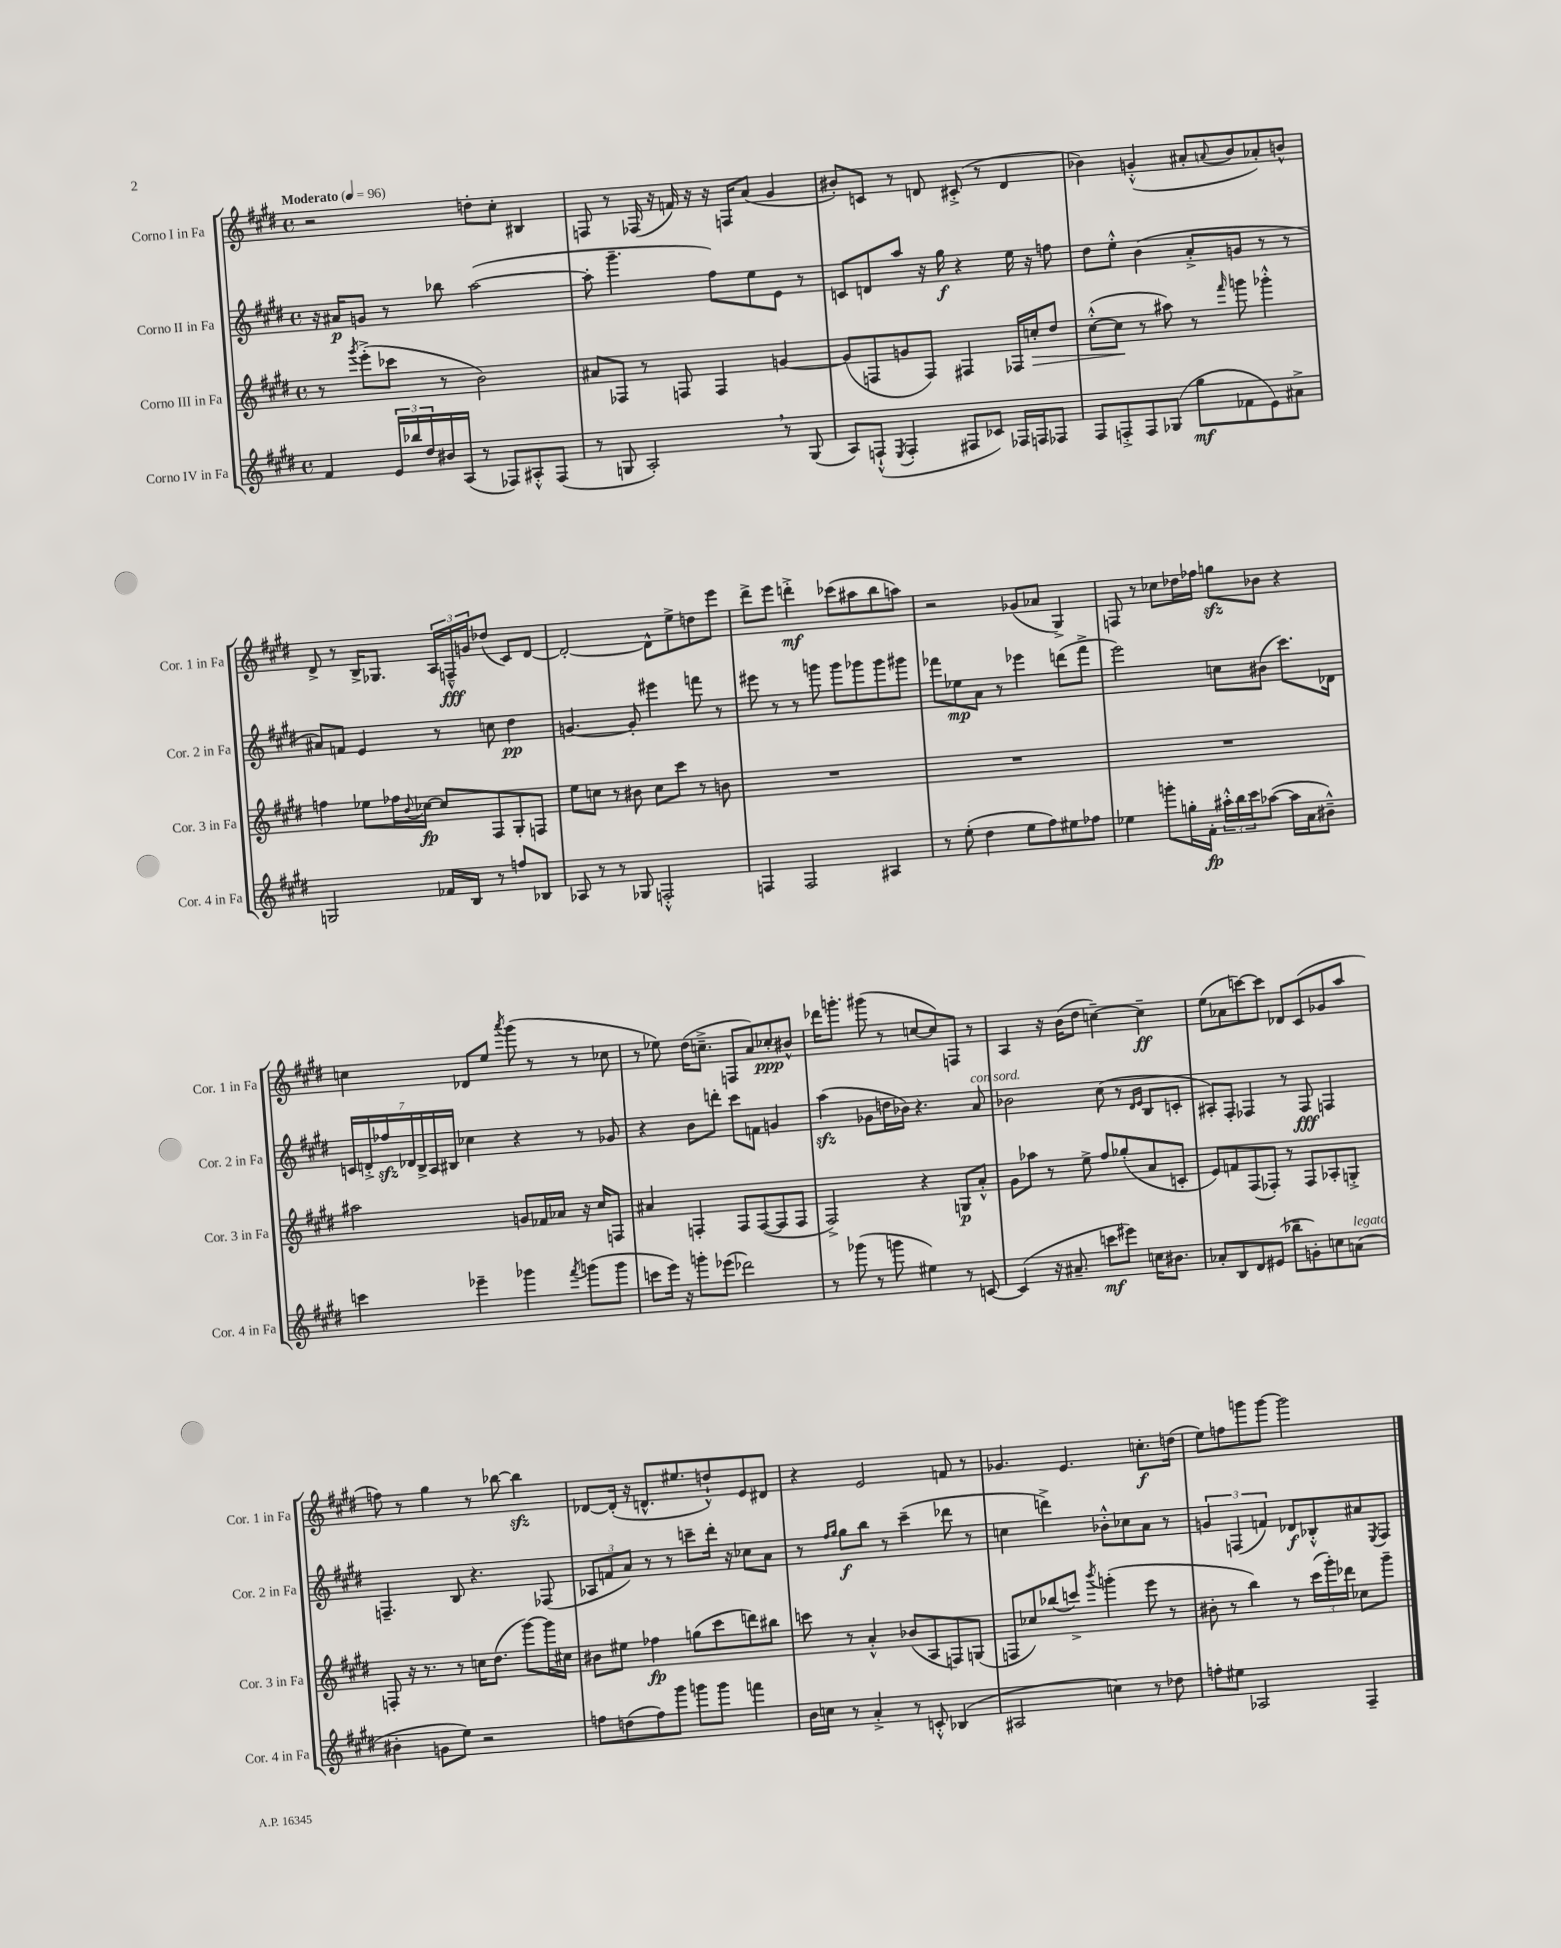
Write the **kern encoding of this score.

**kern	**kern	**kern	**kern
*staff4	*staff3	*staff2	*staff1
*clefG2	*clefG2	*clefG2	*clefG2
*k[f#c#g#d#]	*k[f#c#g#d#]	*k[f#c#g#d#]	*k[f#c#g#d#]
*M4/4	*M4/4	*M4/4	*M4/4
*met(c)	*met(c)	*met(c)	*met(c)
*MM96	*MM96	*MM96	*MM96
4f#	8r	16r	2r
.	.	16a#	.
.	8qggg#	.	.
.	(8eee'^	8g	.
24e	8ccc-	8r	.
24bb-	.	.	.
24dd#	.	.	.
16b#	8r	8bb-	.
(16A	.	.	.
8r	2b)	([2aa	8dd'
8F-)	.	.	8cc#'
8A#'^^	.	.	4B#
(8F-	.	.	.
=	=	=	=
8r	8a#	8aa']	8F
8G	8F-	4.ggg#~	8r
2A')	8r	.	(16F-
.	.	.	16r
.	8F	.	16f)
.	.	.	16r
.	4F	8ff#)	16r
.	.	.	16F
.	.	8ee	(8a
8r	[4g	8e	4g#
(8G	.	8r	.
=	=	=	=
8A)	(8g]	8c	8b#')
(8F`^^	8F	8d	8c
8qE	.	.	.
4F'	8g	8aa	8r
.	8F)	16r	8d
.	.	16gg#	.
8F#	4F#	4r	(8c#'^
8c-)	.	.	8r
16F-	16F-	16ee	4d
16F	16cc'	16r	.
8F-	8dd#	8ff	.
=	=	=	=
8F#	([8cc#'^^	8dd#	4b-)
8F'^	8cc#]	8ee'^^	.
8F	8r	(4b	(4g'^^
(8G-	8aa#)	.	.
8gg#	8r	8a'^	8a#'
.	16qqfff#	.	8qqa
8f-	8ggg	8g	8b-
8e)	4ggg-'^^	8r	8a-')
8a#^	.	8r	8b^^
=	=	=	=
2G	4ff	8a#)	8d#^
.	.	8f	8r
.	8ee-	4e	16B^
.	.	.	8.G-
.	16ff-	.	.
.	8qqb	.	.
.	[16cc-	.	.
16f-	8cc-]	8r	24A
.	.	.	24F~^^
16B	.	.	.
.	.	.	24g
8r	8F#	8cc	(8dd-
8ff	8G#'	4dd#	8c#)
8B-	8F	.	[8d#
=	=	=	=
8A-	8ee	[4.g	2d#'_
8r	8cc	.	.
8r	8r	.	.
8G-	8b#	8g']	.
2F'^^	8cc	4eee#	8d#^^]
.	8ccc#	.	8ee^
.	8r	8fff	8dd
.	8b	8r	8eee
=	=	=	=
4F	1r	8eee#	8ddd#^
.	.	8r	8eee
2F	.	8r	4ddd'^
.	.	8ggg	.
.	.	8ggg	(8ccc-
.	.	8ggg-	8aa#
4A#	.	8ggg-	8bb
.	.	8ggg#	8aa)
=	=	=	=
8r	1r	8fff-	2r
(8ee'	.	8ee-	.
4dd#	.	8a	.
.	.	8r	.
8ee	.	4eee-	(8g-
8ff#)	.	.	8a-
8ee#	.	(8ddd	4G#^)
8ff-	.	8fff-^	.
=	=	=	=
4ee-	1r	2eee)	8F
.	.	.	8r
8ggg'	.	.	8cc-
16gg'	.	.	16dd-
16f#'	.	.	16ff-
24aa#'^^	.	8cc	8gg
24bb	.	.	.
24ccc#	.	.	.
([8aa-	.	(8b#	8b-
16aa-]	.	8.ccc#)	4r
16a	.	.	.
8b#~^^)	.	.	.
.	.	16d-	.
=	=	=	=
4ccc	2aa#	28c	4cc
.	.	28d'^	.
.	.	28ff-	.
.	.	28d-	.
.	.	28B^	.
.	.	28A	.
.	.	28B#	.
4eee-~	.	4cc-	8d-
.	.	.	8ee
.	.	.	8qaaa
4ggg-	8g	4r	(8ggg#
.	16f-	.	8r
.	16a-	.	.
8qfff#	.	.	.
(8ggg	16r	8r	8r
.	16cc#	.	.
8ggg	8F	8g-	8cc-
=	=	=	=
8ccc	4a#	4r	8r
16eee)	.	.	8ee-)
16r	.	.	.
8ggg'	4F'	8b	(16dd#
.	.	.	8.cc~^
(8eee-	.	8ddd'	.
2ddd-)	8F	8ccc#	8F
.	([8F	8f	8a)
.	8F]	4g	8cc-'
.	8F	.	8b#^^
=	=	=	=
8r	2F#^)	(4aa	16ddd-
.	.	.	8.ggg'
(8ggg-	.	.	.
8r	.	8g-	(8ggg#
8ggg	.	16dd	8r
.	.	16b-)	.
4ee#)	4r	4.r	[8cc
.	.	.	8cc])
8r	8G	.	8F
[8c	8a'^^	8a	8r
=	=	=	=
(4c]	8g#	2b-	4A
.	8aa-	.	.
16r	8r	.	16r
8.a#~	.	.	(16b
.	8ee^	.	8dd#
8ccc	8ff#	(8cc#	[4cc~)
8eee#)	(8gg-'	8r	.
.	.	16qqd#	.
.	.	16qqe	.
16cc	8a	8B	4cc~]
8.b#	.	.	.
.	8c'	8c'	.
=	=	=	=
8a-'	8e)	8A#')	(8ee
8B	8f	8F#'	8a-
8d#	(8F#	4F-	[8ccc)
(8e#	8F-')	.	8ccc]
8bb-~	8r	8r	8d-
8g')	8F-	8F-	(8c#
8cc	8A-'	4F	8g-
(8a	8G'^	.	8aa
=	=	=	=
4b#'	8F'	4.F~	8ff)
.	16r	.	8r
.	8.r	.	.
8g	.	.	4gg#
8ee)	8r	8B	.
2r	16cc	4.r	8r
.	(8.dd#	.	.
.	.	.	[8bb-
.	[8ggg#)	.	4bb-]
.	16ggg#]	(8F-	.
.	16cc#	.	.
=	=	=	=
8ff	8b#	12A-	[8d-
.	.	12f	.
(8dd	8ee#	.	(16d-']
.	.	12a)	.
.	.	.	16r
8ff)	4ff-	8r	8.d^^
8ggg#	.	8r	.
.	.	.	8.ee#
8ggg	(8gg	8ccc~	.
8ggg	8ccc#	16ddd#'	8dd`^^)
.	.	16r	.
4fff	8ddd)	8cc-	8e
.	8bb#	8a	8d#
=	=	=	=
16b	8ccc	8r	4r
16cc	.	.	.
.	.	16qqff#	.
.	.	16qqgg#	.
8r	8r	8gg#	.
4a'^	4a'^^	8bb	2e
.	.	8r	.
8r	(8b-	(4ccc#~	.
8c'^^	8A	.	.
(4B-	8F)	8ddd-	8f
.	(8G	8r	8r
=	=	=	=
2A#	8F	4cc	4.g-
.	8cc-)	.	.
.	(8bb-	4ddd^)	.
.	8ccc^)	.	4.e
.	8qbbb	.	.
4cc)	(4ggg'	8b-'^^	.
.	.	8cc-	.
8r	8eee	8a	8.cc'
8dd-	8r	8r	.
.	.	.	(16dd
=	=	=	=
8ff'	8b#'	6g	8ee)
8ee#	8r	.	8ff
.	.	(6F	.
2A-	4bb)	.	8ggg
.	.	6f)	.
.	.	.	[8ggg
.	8r	8d-	2ggg]
.	(24ccc#	8B-'^^	.
.	24ggg#')	.	.
.	24ddd-	.	.
4F#~	8cc-	8a#	.
.	.	8qE	.
.	8ggg#~	8F	.
==	==	==	==
*-	*-	*-	*-
